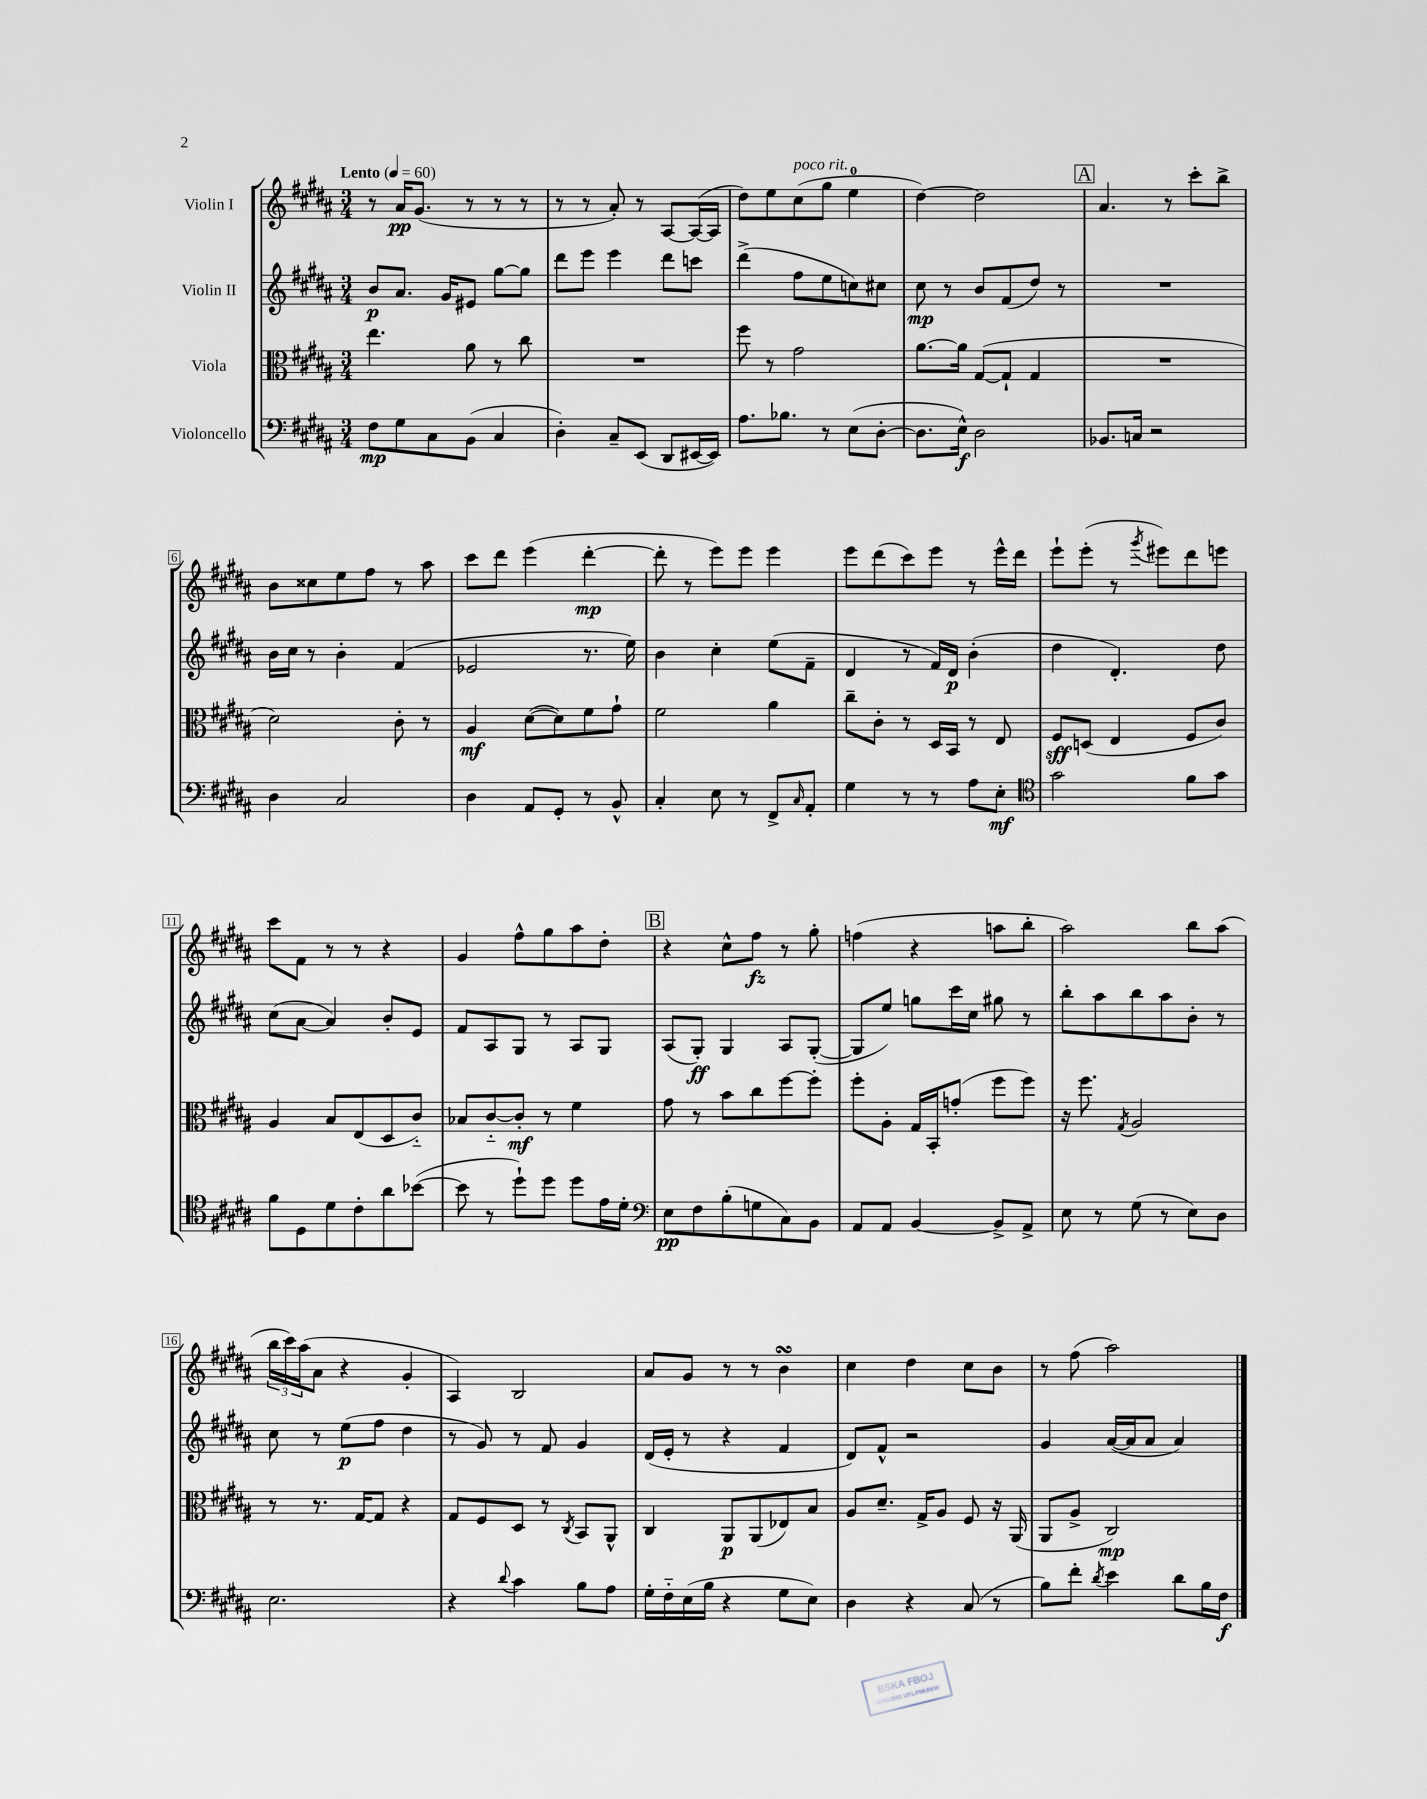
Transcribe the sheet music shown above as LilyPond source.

<<
\new StaffGroup <<
\new Staff = "s0" \with { instrumentName = "Violin I" } {
    \clef treble \key b \major \numericTimeSignature \time 3/4 \tempo "Lento" 4 = 60
    r8 ais'16\pp gis'8.( r8 r8 r8 |
    r8 r8 ais'8-.) r8 ais8~ ais16~( ais16 |
    dis''8) e''8 cis''8^\markup { \italic "poco rit." }( gis''8 e''4-0 |
    dis''4~) dis''2 |
    \mark \markup { \box "A" } ais'4. r8 cis'''8-. b''8-> |
    b'8 cisis''8 e''8 fis''8 r8 ais''8 |
    cis'''8 dis'''8 e'''4( dis'''4~-.\mp |
    dis'''8-. r8 e'''8) e'''8 e'''4 |
    e'''8 dis'''8( cis'''8) e'''8 r8 e'''16-^ dis'''16 |
    e'''8-! e'''8-.( r8 \acciaccatura { gis'''8 } eis'''8) dis'''8 e'''8 |
    cis'''8 fis'8 r8 r8 r4 |
    gis'4 fis''8-^ gis''8 ais''8 dis''8-. |
    \mark \markup { \box "B" } r4 cis''8-^ fis''8\fz r8 gis''8-. |
    f''4( r4 a''8 b''8-. |
    ais''2) b''8 ais''8( |
    \tuplet 3/2 { b''16 cis'''16) ais''16( } ais'8 r4 gis'4-. |
    ais4) b2 |
    ais'8 gis'8 r8 r8 b'4\turn |
    cis''4 dis''4 cis''8 b'8 |
    r8 fis''8( ais''2) \bar "|." |
}
\new Staff = "s1" \with { instrumentName = "Violin II" } {
    \clef treble \key b \major \numericTimeSignature \time 3/4
    b'8\p ais'8. gis'16 eis'8 gis''8~ gis''8 |
    dis'''8 e'''8 e'''4 dis'''8 c'''8 |
    dis'''4->( fis''8 e''8 c''8) cis''8 |
    cis''8\mp r8 b'8 fis'8( dis''8) r8 |
    \mark \markup { \box "A" } R2. |
    b'16 cis''16 r8 b'4-. fis'4( |
    ees'2 r8. e''16) |
    b'4 cis''4-. e''8( fis'8-- |
    dis'4 r8 fis'16) dis'16\p b'4-.( |
    dis''4 dis'4.-.) dis''8 |
    cis''8( ais'8~ ais'4) b'8-. e'8 |
    fis'8 ais8 gis8 r8 ais8 gis8 |
    \mark \markup { \box "B" } ais8( gis8-.\ff) gis4 ais8 gis8~-.( |
    gis8 e''8) g''8 cis'''16 cis''16 gis''8 r8 |
    b''8-. ais''8 b''8 ais''8 b'8-. r8 |
    cis''8 r8 e''8\p( fis''8 dis''4 |
    r8 gis'8) r8 fis'8 gis'4 |
    dis'16( e'16-. r8 r4 fis'4 |
    dis'8) fis'8-^ r2 |
    gis'4 ais'16~( ais'16 ais'8 ais'4) \bar "|." |
}
\new Staff = "s2" \with { instrumentName = "Viola" } {
    \clef alto \key b \major \numericTimeSignature \time 3/4
    e''4. ais'8 r8 cis''8 |
    R2. |
    fis''8 r8 gis'2 |
    ais'8.~ ais'16 gis8~( gis8-! gis4 |
    \mark \markup { \box "A" } R2. |
    dis'2) cis'8-. r8 |
    ais4\mf dis'8~( dis'8) fis'8 gis'8-! |
    fis'2 ais'4 |
    cis''8-- cis'8-. r8 dis16 b,16 r8 e8 |
    fis8\sff d8( e4 fis8 cis'8) |
    ais4 b8 e8( dis8 cis'8-_) |
    bes8 cis'8~-_ cis'8-.\mf r8 fis'4 |
    \mark \markup { \box "B" } gis'8 r8 b'8 cis''8 fis''8~ fis''8-. |
    fis''8-. ais8-. gis16 b,16-. g'8-.( fis''8 fis''8) |
    r16 fis''8. \acciaccatura { gis8 } ais2 |
    r8 r8. gis16~ gis8 r4 |
    gis8 fis8 dis8 r8 \acciaccatura { cis8 } b,8 ais,8-^ |
    cis4 ais,8\p ais,8( ees8) b8 |
    ais8 dis'8.-- gis16-> ais8 fis8 r16 ais,16( |
    ais,8 ais8-> cis2\mp) \bar "|." |
}
\new Staff = "s3" \with { instrumentName = "Violoncello" } {
    \clef bass \key b \major \numericTimeSignature \time 3/4
    fis8\mp gis8 cis8 b,8( cis4 |
    dis4-.) cis8-- e,8( dis,8 eis,16~ eis,16) |
    ais8. bes8. r8 e8( dis8~-. |
    dis8. e16-^\f) dis2 |
    \mark \markup { \box "A" } bes,8. c16 r2 |
    dis4 cis2 |
    dis4 ais,8 gis,8-. r8 b,8-^ |
    cis4-. e8 r8 fis,8-> \grace { cis16 } ais,8-. |
    gis4 r8 r8 ais8 e8-.\mf |
    \clef tenor gis'2 fis'8 gis'8 |
    fis'8 dis8 dis'8 cis'8-. ais'8 bes'8~( |
    bes'8 r8 dis''8-!) dis''8 dis''8 e'16 dis'16-. |
    \mark \markup { \box "B" } \clef bass e8\pp fis8 b8-.( g8 cis8) b,8 |
    ais,8 ais,8 b,4~ b,8-> ais,8-> |
    e8 r8 gis8( r8 e8) dis8 |
    e2. |
    r4 \appoggiatura { dis'8 } cis'4 b8 ais8 |
    gis16-. fis16-_ e16( b16 r4 gis8 e8) |
    dis4 r4 cis8( r8 |
    b8) fis'8-. \acciaccatura { dis'8 } e'4 dis'8 b16 fis16\f \bar "|." |
}
>>
>>
\layout { \context { \Score \override BarNumber.stencil = #(make-stencil-boxer 0.1 0.3 ly:text-interface::print) } }
